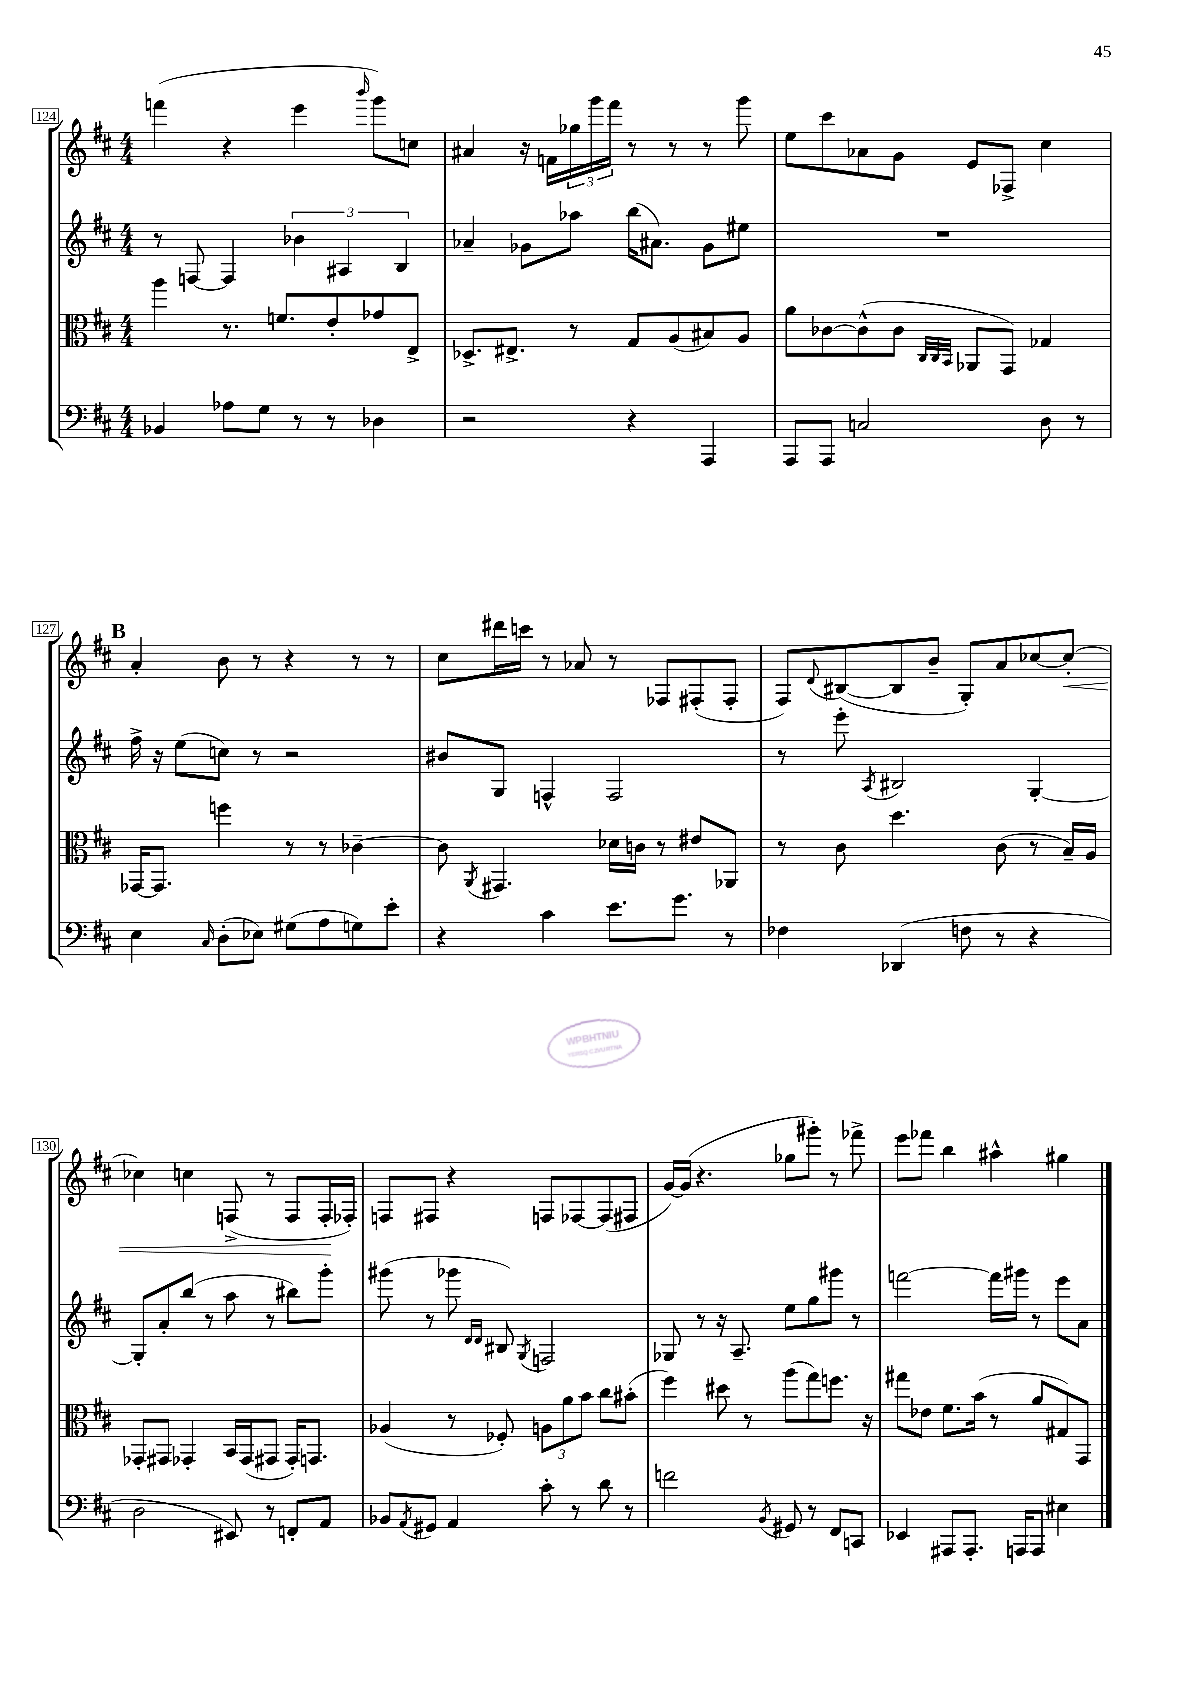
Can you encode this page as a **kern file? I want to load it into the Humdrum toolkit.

**kern	**kern	**kern	**kern
*staff4	*staff3	*staff2	*staff1
*clefF4	*clefC3	*clefG2	*clefG2
*k[f#c#]	*k[f#c#]	*k[f#c#]	*k[f#c#]
*M4/4	*M4/4	*M4/4	*M4/4
4BB-	4aa	8r	(4fff
.	.	[8F	.
8A-	8.r	4F]	4r
8G	.	.	.
.	8.f	.	.
8r	.	6b-	4eee
8r	8e'	.	.
.	.	6A#	.
.	.	.	16qqbbb
4D-	8g-	.	8ggg)
.	.	6B	.
.	8E^	.	8cc
=	=	=	=
2r	8.D-^	4a-~	4a#
.	8.E#^	.	.
.	.	8g-	16r
.	.	.	16f
.	8r	8aa-	24gg-
.	.	.	24ggg
.	.	.	24fff#
4r	8G	(16bb	8r
.	.	8.a#)	.
.	(8A	.	8r
4AAA	8B#)	8g-	8r
.	8A	8ee#	8ggg
=	=	=	=
8AAA	8a	1r	8ee
8AAA	[8c-	.	8ccc#
2C	(8c-^^]	.	8a-
.	8c-	.	8g
.	32qqC#	.	.
.	32qqC#	.	.
.	32qqBB	.	.
.	8AA-	.	8e
.	8GG)	.	8F-^
8D	4G-	.	4cc#
8r	.	.	.
=	=	=	=
4E	[16GG-	16ff#^	4a'
.	8.GG-]	16r	.
.	.	(8ee	.
16qqC#	.	.	.
(8D'	4ff	8cc)	8b
8E-)	.	8r	8r
(8G#	8r	2r	4r
8A	8r	.	.
8G)	[4c-~	.	8r
8e'	.	.	8r
=	=	=	=
4r	8c-]	8b#	8cc#
.	8qAA	.	.
.	4.GG#	8G	16ddd#
.	.	.	16ccc
4c#	.	4F^^	8r
.	.	.	8a-
8.e	16d-	2F	8r
.	16c	.	.
.	8r	.	8F-
8.g	.	.	.
.	8e#	.	(8F#'
8r	8AA-	.	8F#'
=	=	=	=
4F-	8r	8r	8F#)
.	.	.	8qqd
.	8c#	8eee'	([8B#
.	.	8qA	.
(4DD-	4.dd	2B#	8B#]
.	.	.	8b~
8F	.	.	8G')
8r	(8c#	.	8a
4r	8r	[4G'	[8cc-
.	16B~)	.	8cc-'_
.	16A	.	.
=	=	=	=
2D	8GG-'	8G']	4cc-]
.	8GG#	8a'	.
.	4GG-'	(8bb	4cc
.	.	8r	.
8EE#)	16BB	8aa	(8F^
.	(16GG-	.	.
8r	8GG#	8r	8r
8FF'	16GG#')	8bb#)	8F
.	8.GG	.	.
8AA	.	8ggg'	16F'
.	.	.	16F-')
=	=	=	=
8BB-	(4A-	(8ggg#	8F
8qAA	.	.	.
8GG#	.	8r	8F#
4AA	8r	8ggg-	4r
.	.	16qqd	.
.	.	16qqd	.
.	8F-')	8B#)	.
.	.	8qG	.
8c#'	12A	2F	8F
.	12a	.	.
8r	.	.	[8F-
.	12b	.	.
8d	8cc#	.	(8F-]
8r	(8b#'	.	8F#
=	=	=	=
2f	4ff#)	8G-	[16g)
.	.	.	(16g]
.	.	8r	4.r
.	8dd#	16r	.
.	.	8.A~	.
.	8r	.	.
8qBB	.	.	.
8GG#	(8aa	8ee	8gg-
8r	8gg)	8gg	8ggg#')
8FF#	8.ff	8ggg#	8r
8CC	.	8r	8fff-^
.	16r	.	.
=	=	=	=
4EE-	8gg#	[2fff	8eee
.	8e-	.	8fff-
8AAA#	8.f#	.	4bb
8.AAA#'	.	.	.
.	(16b	.	.
.	8r	16fff]	4aa#^^
16AAA	.	16ggg#	.
8AAA	8a	8r	.
4E#	8G#)	8eee	4gg#
.	8GG	8a	.
==	==	==	==
*-	*-	*-	*-
